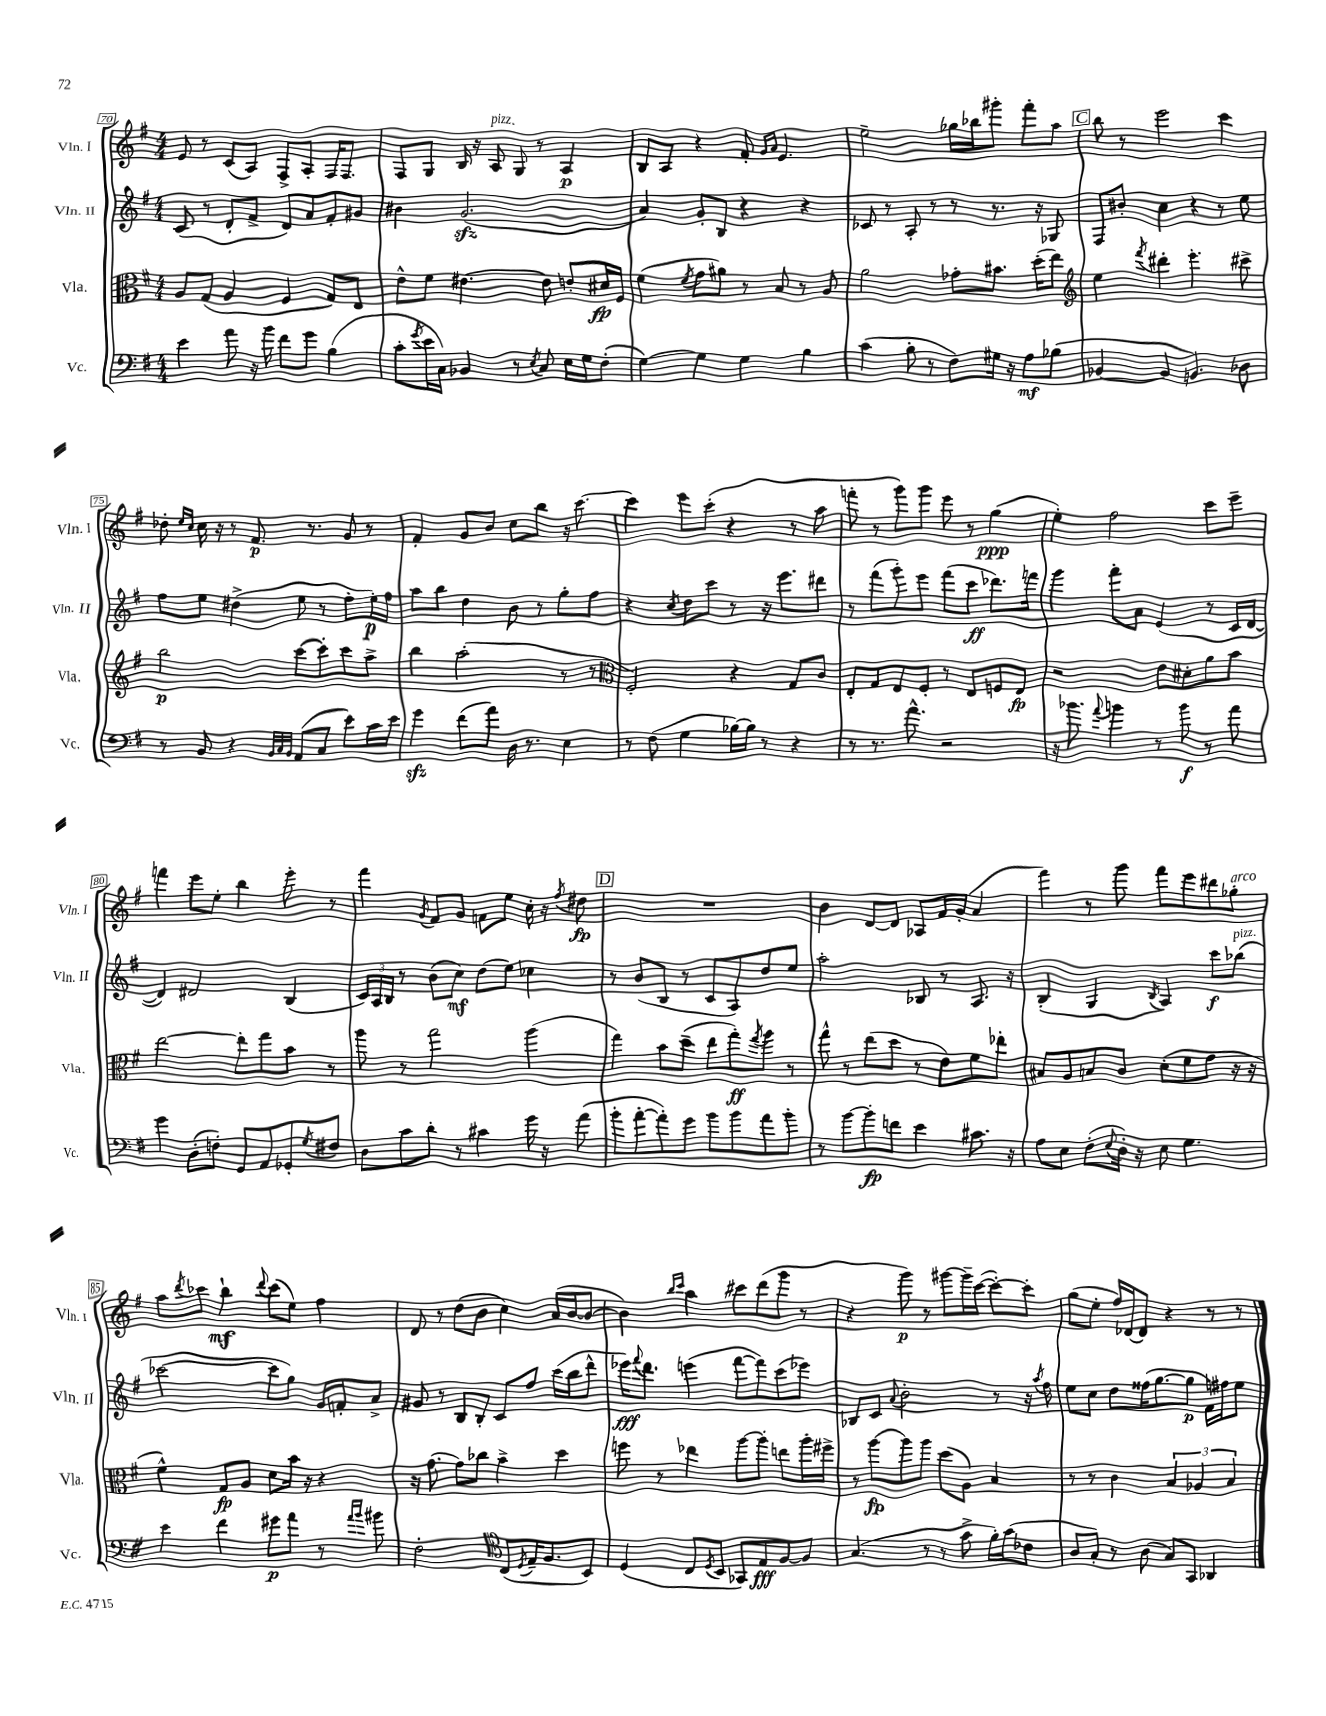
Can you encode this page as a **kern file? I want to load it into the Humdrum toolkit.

**kern	**dynam	**kern	**dynam	**kern	**dynam	**kern	**dynam
*part4	*part4	*part3	*part3	*part2	*part2	*part1	*part1
*staff4	*staff4	*staff3	*staff3	*staff2	*staff2	*staff1	*staff1
*I"Vc.	*	*I"Vla.	*	*I"Vln. II	*	*I"Vln. I	*
*I'Vc.	*	*I'Vla.	*	*I'Vln. II	*	*I'Vln. I	*
*clefF4	*	*clefC3	*	*clefG2	*	*clefG2	*
*k[f#]	*	*k[f#]	*	*k[f#]	*	*k[f#]	*
*M4/4	*	*M4/4	*	*M4/4	*	*M4/4	*
=70	=70	=70	=70	=70	=70	=70	=70
4e\	.	8A/L	.	(8c/	.	8e/	.
.	.	(8G/J	.	8r	.	8r	.
8a\	.	4A/	.	8d'/L	.	(8c/L	.
16r	.	.	.	8f#^/J	.	8A/J)	.
16b\	.	.	.	.	.	.	.
8f#\L	.	4F#/	.	8d/L)	.	8F#^/L	.
8g\J	.	.	.	8a/	.	8A'/J	.
(4B\	.	8G/L)	.	8f#'/	.	16F#/KL	.
.	.	.	.	.	.	8.F#/J	.
.	.	8E/J	.	8g#X/J	.	.	.
=71	=71	=71	=71	=71	=71	=71	=71
8c'\L	.	8e^^\L	.	4b#X\	.	8F#/L	.
8qg/	.	.	.	.	.	.	.
16e\L	.	8f#\J	.	.	.	8G/J	.
16C\JJ)	.	.	.	.	.	.	.
4BB-X/	.	[4.e#X\	.	(2.gzz/	.	16B/	.
.	.	.	.	.	.	16r	.
!	!	!	!	!	!	!LO:TX:a:i:t=pizz.	!
.	.	.	.	.	.	8A/	.
8r	.	.	.	.	.	8G/	.
8qE/	.	.	.	.	.	.	.
8C/	.	8e#\]	.	.	.	8r	.
16E\LL	.	8en'/L	.	.	.	4A/	p
16G\J	.	.	.	.	.	.	.
(8F#'\J	.	16d#X/L	fp	.	.	.	.
.	.	16F#/JJ	.	.	.	.	.
=72	=72	=72	=72	=72	=72	=72	=72
[4G\)	.	(4f#\	.	4a/)	.	8B/L	.
.	.	.	.	.	.	8A/J	.
.	.	8qf#/	.	.	.	.	.
4G\]	.	8g\L	.	8g'/L	.	4r	.
.	.	8a#X\J)	.	8B/J	.	.	.
4G\	.	8r	.	4r	.	8f#'/	.
.	.	.	.	.	.	16qqg/LL	.
.	.	.	.	.	.	16qqa/JJ	.
.	.	8B/	.	.	.	4.e/	.
4B\	.	8r	.	4r	.	.	.
.	.	8A/	.	.	.	.	.
=73	=73	=73	=73	=73	=73	=73	=73
(4c\	.	2a\	.	8c-X/	.	2ee~\	.
.	.	.	.	8r	.	.	.
8B'\	.	.	.	8A'/	.	.	.
8r	.	.	.	8r	.	.	.
8F#\L)	.	8g-X'\L	.	8r	.	16gg-X\LL	.
.	.	.	.	.	.	16bb-X\J	.
16G#X\Jk	.	8.b#X\J	.	8.r	.	8ggg#X'\J	.
16r	.	.	.	.	.	.	.
8A\L	mf	.	.	.	.	8fff#'\L	.
.	.	(16dd'\KL	.	16r	.	.	.
(8B-X\J	.	8ee\J)	.	8G-X/	.	8aa\J	.
!!LO:REH:place=s1:t=C
=74	=74	=74	=74	=74	=74	=74	=74
*	*	*clefG2	*	*	*	*	*
[4BB-X/	.	4ee\	.	8F#/L	.	8bb\	.
.	.	.	.	8b#X'/J	.	8r	.
.	.	8qfff#/	.	.	.	.	.
4BB-/]	.	4ddd#X'\	.	4cc\	.	2eee\	.
4.BBn/)	.	4.eee'\	.	4r	.	.	.
.	.	.	.	8r	.	4ccc\	.
8D-X\	.	8ccc#X^\	.	8ee\	.	.	.
!!LO:LB:g=z
=75	=75	=75	=75	=75	=75	=75	=75
8r	.	2bb\	p	8ff#\L	.	8dd-X'\	.
.	.	.	.	.	.	16qqee/LL	.
.	.	.	.	.	.	16qqcc/JJ	.
8BB/	.	.	.	8ee\J	.	16cc\	.
.	.	.	.	.	.	16r	.
4r	.	.	.	(4dd#X^\	.	8r	.
.	.	.	.	.	.	8.f#/	p
32qqBB/LLL	.	.	.	.	.	.	.
32qqC/	.	.	.	.	.	.	.
32qqBB/JJJ	.	.	.	.	.	.	.
(8AA/L	.	[8ccc\L	.	8ee\	.	.	.
.	.	.	.	.	.	8.r	.
8C/J	.	8ccc'\]	.	8r	.	.	.
8e\L)	.	8ccc\	.	8ff#'\L	.	8g/	.
16c\L	.	8aa^\J	.	16ee'\L)	p	8r	.
16e\JJ	.	.	.	16ff#\JJ	.	.	.
=76	=76	=76	=76	=76	=76	=76	=76
4gzz\	.	4bb\	.	8aa\L	.	4f#'/	.
.	.	.	.	8bb\J	.	.	.
(8f#\L	.	(2aa'\	.	4dd\	.	8g/L	.
8a\J)	.	.	.	.	.	8b/J	.
16D\	.	.	.	8b\	.	8cc\L	.
8.r	.	.	.	.	.	.	.
.	.	.	.	8r	.	8bb\J	.
4E\	.	8r	.	8gg'\L	.	16r	.
.	.	.	.	.	.	[8.ccc\	.
.	.	8r	.	8ff#\J	.	.	.
=77	=77	=77	=77	=77	=77	=77	=77
*	*	*clefC3	*	*	*	*	*
8r	.	2F#'/)	.	4r	.	4ccc\]	.
(8F#\	.	.	.	.	.	.	.
.	.	.	.	8qcc/	.	.	.
4G\	.	.	.	8dd\L	.	8eee\L	.
.	.	.	.	8ccc\J	.	(8ccc'\J	.
[16B-X\LL)	.	4r	.	8r	.	4r	.
16B-\JJ]	.	.	.	.	.	.	.
8r	.	.	.	16r	.	.	.
.	.	.	.	8.eee\L	.	.	.
4r	.	8G/L	.	.	.	8r	.
.	.	8c/J	.	8ddd#X\J	.	8aa\	.
=78	=78	=78	=78	=78	=78	=78	=78
8r	.	8E'/L	.	8r	.	8fffn'\	.
8.r	.	8G/	.	(8fff#\L	.	8r	.
.	.	8E/	.	8ggg'\)	.	8ggg\L)	.
8.a^^\	.	.	.	.	.	.	.
.	.	8F#'/J	.	8eee\J	.	8ggg\J	.
2r	.	8r	.	(8fff#\L	.	8eee\	.
.	.	8E/L	.	8ccc\J	ff	8r	.
.	.	8Fn/	.	8.ddd-X\L)	.	(4gg\	ppp
.	.	8E/J	fp	.	.	.	.
.	.	.	.	16fffn\Jk	.	.	.
=79	=79	=79	=79	=79	=79	=79	=79
16r	.	2r	.	4ggg\	.	4ee'\)	.
8.b-X\	.	.	.	.	.	.	.
8qqa/	.	.	.	.	.	.	.
4bn\	.	.	.	8fff#'\L	.	2ff#\	.
.	.	.	.	8a\J	.	.	.
8r	.	8e\L	.	(4e/	.	.	.
8b\	f	8d#X'\	.	.	.	.	.
8r	.	8a\	.	8r	.	8ccc\L	.
8a\	.	8b\J	.	16c/LL	.	8eee~\J	.
.	.	.	.	[16d/JJ	.	.	.
!!LO:LB:g=z
=80	=80	=80	=80	=80	=80	=80	=80
4g\	.	[2ee\	.	4d/])	.	4fffn\	.
(8D'\L	.	.	.	2d#X/	.	8eee\L	.
8Fn'\J)	.	.	.	.	.	8ee'\J	.
8GG/L	.	8ee'\L]	.	.	.	4bb\	.
8AA/	.	8gg\	.	.	.	.	.
8GG-X'/	.	8b\J	.	(4B/	.	8eee'\	.
8qG/	.	.	.	.	.	.	.
8F#X/J	.	8r	.	.	.	8r	.
=81	=81	=81	=81	=81	=81	=81	=81
8D\L	.	8aa\	.	24c/LL)	.	4fff#\	.
.	.	.	.	24A/	.	.	.
.	.	.	.	24B/JJ	.	.	.
8c\	.	8r	.	8r	.	.	.
.	.	.	.	.	.	8qg/	.
8d'\J	.	2gg\	.	(8b\L	.	8f#/L	.
8r	.	.	.	8cc\J)	mf	8g/J	.
4c#X\	.	.	.	(8dd\L	.	8fn\L	.
.	.	.	.	8ee\J)	.	8ee\J	.
16g\	.	(4aa\	.	4cc-X\	.	16cc'\	.
16r	.	.	.	.	.	16r	.
.	.	.	.	.	.	8qff#/	.
(8a\	.	.	.	.	.	8dd#X\	fp
!!LO:REH:place=s1:t=D
=82	=82	=82	=82	=82	=82	=82	=82
8b'\L	.	4gg\)	.	8r	.	1r	.
[8a'\	.	.	.	(8b/L	.	.	.
8a'\])	.	8b\L	.	8B/J	.	.	.
8g\J	.	(8dd~\J	.	8r	.	.	.
8b\L	.	8ee\L	.	8c/L	.	.	.
8b\	.	8gg'\)	ff	8A/)	.	.	.
.	.	8qgg/	.	.	.	.	.
8a\	.	8aa\J	.	8dd/	.	.	.
8b'\J	.	8r	.	8ee/J	.	.	.
=83	=83	=83	=83	=83	=83	=83	=83
8r	.	8gg^^\	.	2aa'\	.	4b\	.
[8b\L	.	8r	.	.	.	.	.
8b'\]	fp	(8ee\L	.	.	.	[8d/L	.
8fn\J	.	8dd\J	.	.	.	8d/J]	.
4e\	.	8r	.	8B-X/	.	8A-X/L	.
.	.	8e\L)	.	8r	.	16f#/L	.
.	.	.	.	.	.	(16g'/JJ	.
8.c#X\	.	8f#\	.	8.A/	.	4a/	.
.	.	8ee-X'\J	.	.	.	.	.
16r	.	.	.	16r	.	.	.
=84	=84	=84	=84	=84	=84	=84	=84
8A\L	.	8B#X/L	.	(4B'/	.	4fff#\)	.
8E\J	.	8A/	.	.	.	.	.
(8F#'\L	.	8Bn/	.	4G/	.	8r	.
8qqE/	.	.	.	.	.	.	.
16D'\Jk)	.	8c/J	.	.	.	8ggg\	.
16r	.	.	.	.	.	.	.
.	.	.	.	8qB/	.	.	.
8E\	.	(8d'\L	.	4A/)	.	8fff#\L	.
4.G\	.	8f#\	.	.	.	8eee\	.
.	.	8g\J	.	8ccc\L	f	8ddd#X\	.
!	!	!	!	!	!	!LO:TX:a:i:t=arco	!
!	!	!	!	!LO:TX:a:i:t=pizz.	!	!	!
.	.	16r	.	(8bb-X\J	.	8gg-X'\J	.
.	.	16r	.	.	.	.	.
!!LO:LB:g=z
=85	=85	=85	=85	=85	=85	=85	=85
4e\	.	4f#^^\)	.	[2ccc-X\	.	8aa\L	.
.	.	.	.	.	.	8qddd/	.
.	.	.	.	.	.	8ccc-X\J	.
4f#\	.	8G/L	fp	.	.	4bb`\	mf
.	.	8A/J	.	.	.	.	.
.	.	.	.	.	.	8qqddd/	.
8g#X\L	p	8d\L	.	8ccc-\L]	.	(8ccc-\L	.
8a\J	.	16b\Jk	.	8gg\J)	.	8ee\J)	.
.	.	16r	.	.	.	.	.
8r	.	4r	.	16g/LL	.	4ff#\	.
.	.	.	.	16fn'/J	.	.	.
16qqa/LL	.	.	.	.	.	.	.
16qqb/JJ	.	.	.	.	.	.	.
8b#X\	.	.	.	8a^/J	.	.	.
=86	=86	=86	=86	=86	=86	=86	=86
2F#'\	.	16r	.	8g#X/	.	8d/	.
.	.	[8.g\	.	.	.	.	.
.	.	.	.	8r	.	8r	.
.	.	8g\L]	.	8B/L	.	(8dd\L	.
.	.	8cc-X\J	.	8B'/J	.	8b\J	.
*clefC4	*	*	*	*	*	*	*
(8C/L	.	4b^\	.	8c/L	.	4cc\)	.
8qD/	.	.	.	.	.	.	.
16E~/K	.	.	.	8ff#/J	.	.	.
8.F#/	.	.	.	.	.	.	.
.	.	4dd\	.	(16ccc\LL	.	(16a/LL	.
.	.	.	.	16bb\J	.	[16b/J	.
8BB/J)	.	.	.	8ddd^^\J	.	8b/J_	.
=87	=87	=87	=87	=87	=87	=87	=87
(4D/	.	8ffn\	.	16eee-X\KL)	fff	4b\])	.
.	.	.	.	8qqfff#/	.	.	.
.	.	.	.	8.ddd\J	.	.	.
.	.	8r	.	.	.	.	.
.	.	.	.	.	.	16qqbb/LL	.
.	.	.	.	.	.	16qqccc/JJ	.
8C/L	.	4ee-X\	.	(4eeen\	.	4aa\	.
8qD/	.	.	.	.	.	.	.
8BB/J	.	.	.	.	.	.	.
8GG-X/L)	.	[8aa\L	.	[8fff#\L	.	8ccc#X\L	.
8E/	fff	8aa'\J]	.	8fff#\])	.	(8ddd\	.
[8F#/	.	8een\L	.	(8ccc\	.	8ggg\J	.
8F#/J]	.	16aa'\L	.	8eee-X\J)	.	8r	.
.	.	16ff#X^\JJ	.	.	.	.	.
=88	=88	=88	=88	=88	=88	=88	=88
(4.G/	.	8r	.	8B-X/L	.	4r	.
.	.	[8aa\L	fp	8c/J	.	.	.
.	.	.	.	8qqa/	.	.	.
.	.	8aa\]	.	2b'\	.	8ggg\)	p
8r	.	8aa\J	.	.	.	8r	.
8r	.	(8dd\L	.	.	.	[8ggg#X\L	.
8g^\	.	8A\J)	.	.	.	16ggg#~\L]	.
.	.	.	.	.	.	([16ccc\JJ	.
16f#'\LL)	.	4B/	.	8r	.	8ccc'\L_)	.
(16g\J	.	.	.	.	.	.	.
8c-X\J	.	.	.	16r	.	8ccc'\J]	.
.	.	.	.	8qaa/	.	.	.
.	.	.	.	16ff#\	.	.	.
=89	=89	=89	=89	=89	=89	=89	=89
8A/L	.	8r	.	8ee\L	.	(8gg\L	.
8G'/J)	.	8r	.	8cc\J	.	8ee'\J	.
8r	.	4c\	.	8dd\L	.	16ff#/LL)	.
.	.	.	.	.	.	[16d-X/J	.
(8A\	.	.	.	(16ff##X\K	.	8d-/J]	.
.	.	.	.	[8.gg\	.	.	.
8G/L)	.	6B/	.	.	.	4r	.
8GG/J	.	.	.	8gg\J]	p	.	.
.	.	6A-X/	.	.	.	.	.
4AA-X/	.	.	.	16f#\LL)	.	8r	.
.	.	.	.	16ff#X\J	.	.	.
.	.	6B/	.	.	.	.	.
.	.	.	.	8ee\J	.	8r	.
==	==	==	==	==	==	==	==
*-	*-	*-	*-	*-	*-	*-	*-
